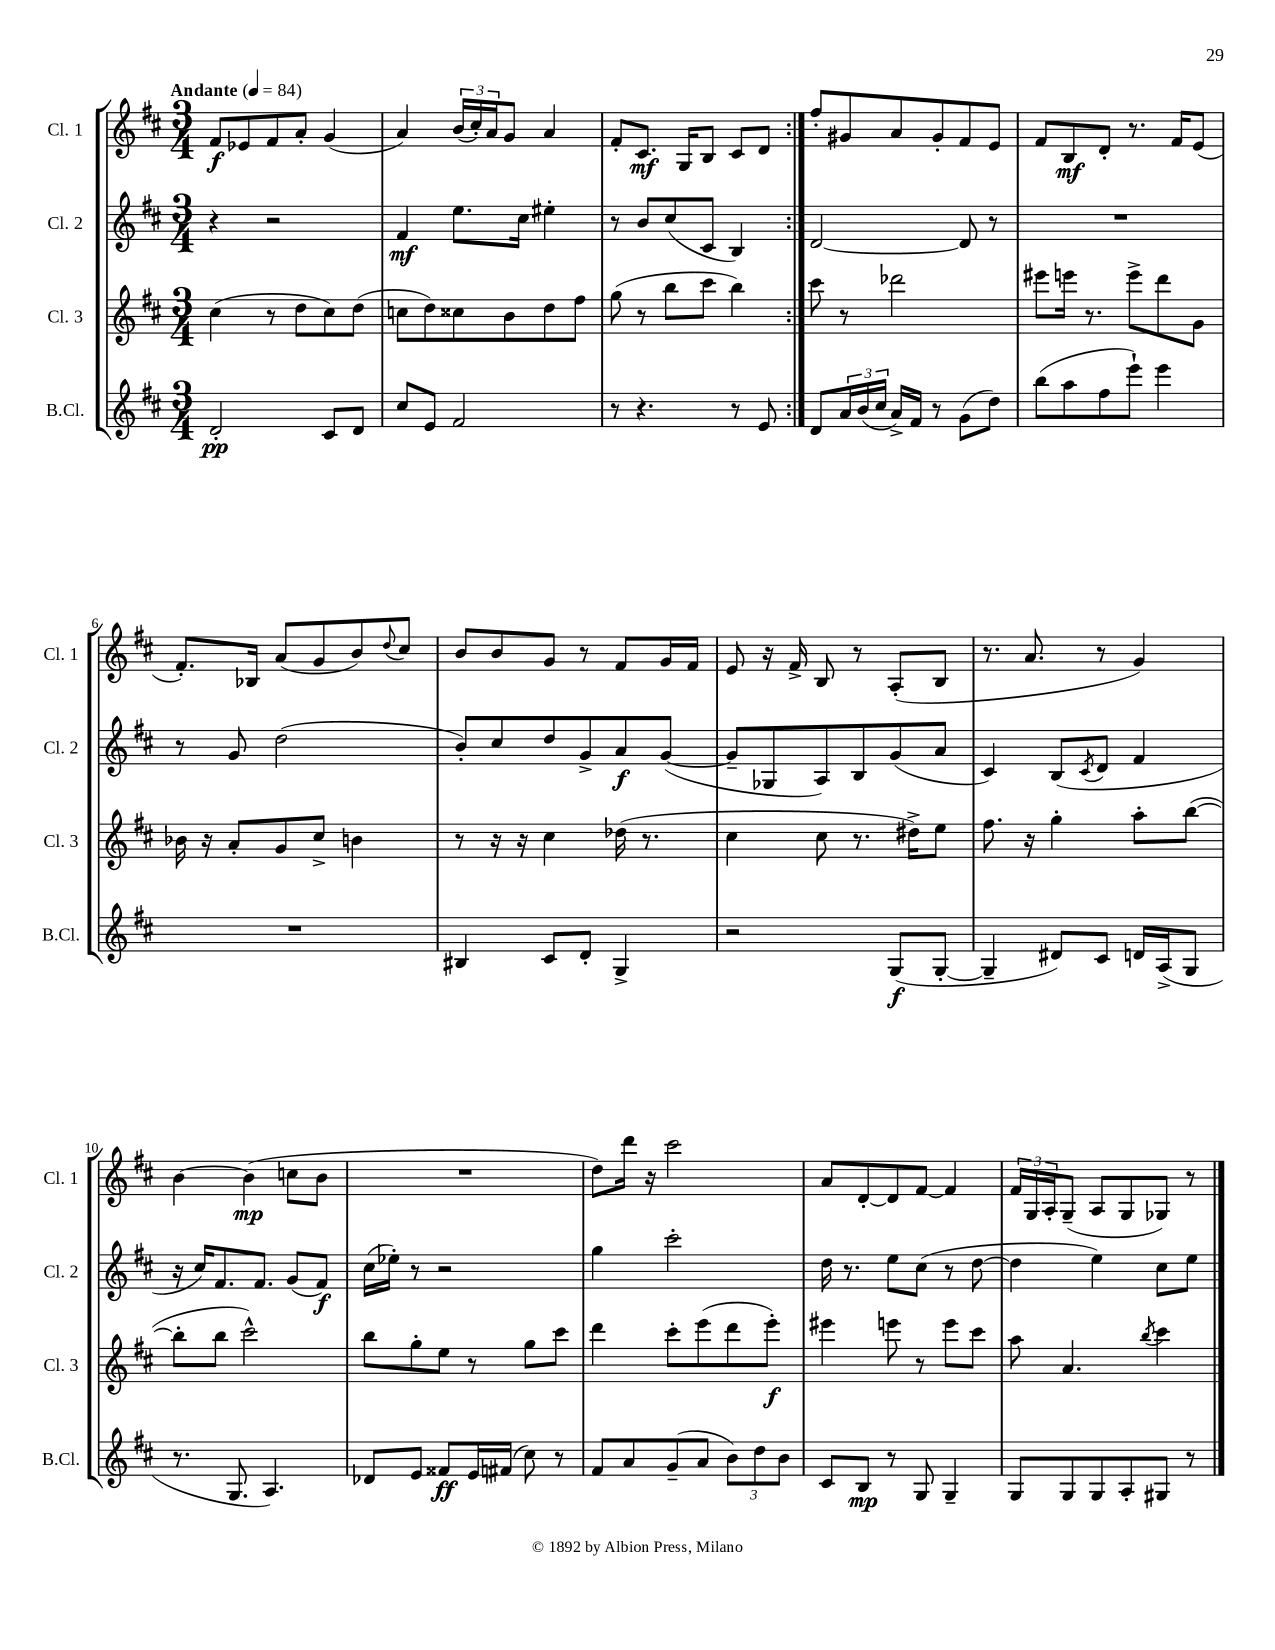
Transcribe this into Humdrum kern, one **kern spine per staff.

**kern	**kern	**kern	**kern
*staff4	*staff3	*staff2	*staff1
*clefG2	*clefG2	*clefG2	*clefG2
*k[f#c#]	*k[f#c#]	*k[f#c#]	*k[f#c#]
*M3/4	*M3/4	*M3/4	*M3/4
*MM84	*MM84	*MM84	*MM84
2d'	(4cc#	4r	8f#
.	.	.	8e-
.	8r	2r	8f#
.	8dd	.	8a'
8c#	8cc#)	.	(4g
8d	(8dd	.	.
=	=	=	=
8cc#	8cc	4f#	4a)
8e	8dd)	.	.
2f#	8cc##	8.ee	(24b
.	.	.	24cc#')
.	.	.	24a
.	8b	.	8g
.	.	16cc#	.
.	8dd	4ee#'	4a
.	8ff#	.	.
=	=	=	=
8r	(8gg	8r	8f#'
4.r	8r	8b	8.c#
.	8bb	(8cc#	.
.	.	.	16G
.	8ccc#	8c#	8B
8r	4bb)	4B)	8c#
8e	.	.	8d
=:|!	=:|!	=:|!	=:|!
8d	8ccc#	[2d	8ff#'
24a	8r	.	8g#
(24b	.	.	.
24cc#	.	.	.
16a^)	2ddd-	.	8a
16f#	.	.	.
8r	.	.	8g#'
(8g	.	8d]	8f#
8dd)	.	8r	8e
=	=	=	=
(8bb	8eee#	2.r	8f#
8aa	16eee	.	8B
.	8.r	.	.
8ff#	.	.	8d'
8eee`)	8eee^	.	8.r
4eee	8ddd	.	.
.	.	.	16f#
.	8g	.	(8e
=	=	=	=
2.r	16b-	8r	8.f#')
.	16r	.	.
.	8a'	8g	.
.	.	.	16B-
.	8g	(2dd	(8a
.	8cc#^	.	8g
.	4b	.	8b)
.	.	.	8qqdd
.	.	.	8cc#
=	=	=	=
4B#	8r	8b')	8b
.	16r	8cc#	8b
.	16r	.	.
8c#	4cc#	8dd	8g
8d'	.	8g^	8r
4G^	(16dd-	8a	8f#
.	8.r	.	.
.	.	([8g	16g
.	.	.	16f#
=	=	=	=
2r	4cc#	8g~]	8e
.	.	8G-	16r
.	.	.	16f#^
.	8cc#	8A)	8B
.	8.r	8B	8r
(8G	.	(8g	(8A'
.	16dd#^)	.	.
[8G'	8ee	8a	8B
=	=	=	=
4G~]	8.ff#	4c#)	8.r
.	16r	.	8.a
8d#)	4gg'	(8B	.
.	.	8qc#	.
8c#	.	8d	8r
16d	8aa'	4f#	4g)
(16A^	.	.	.
8G	([8bb	.	.
=	=	=	=
8.r	8bb']	16r	[4b
.	.	16cc#)	.
.	8bb	8.f#	.
8.G	.	.	.
.	2ccc#^^)	.	(4b]
.	.	8.f#	.
4.A)	.	.	.
.	.	(8g	8cc
.	.	8f#)	8b
=	=	=	=
8d-	8bb	(16cc#	2.r
.	.	16ee-')	.
8e	8gg'	8r	.
8f##	8ee	2r	.
16e	8r	.	.
(16f#	.	.	.
8cc#)	8gg	.	.
8r	8ccc#	.	.
=	=	=	=
8f#	4ddd	4gg	8dd)
8a	.	.	16ddd
.	.	.	16r
(8g~	8ccc#'	2ccc#'	2ccc#
8a	(8eee	.	.
12b)	8ddd	.	.
12dd	.	.	.
.	8eee')	.	.
12b	.	.	.
=	=	=	=
8c#	4eee#	16dd	8a
.	.	8.r	.
8B	.	.	[8d'
8r	8eee	8ee	8d]
8G	8r	(8cc#	[8f#
4G~	8eee	8r	4f#]
.	8ccc#	[8dd	.
=	=	=	=
8G	8aa	4dd]	24f#
.	.	.	24G
.	.	.	24A'
8G	4.a	.	(8G~
8G	.	4ee)	8A
8A'	.	.	8G
.	8qbb	.	.
8G#	4ccc#	8cc#	8G-)
8r	.	8ee	8r
==	==	==	==
*-	*-	*-	*-
